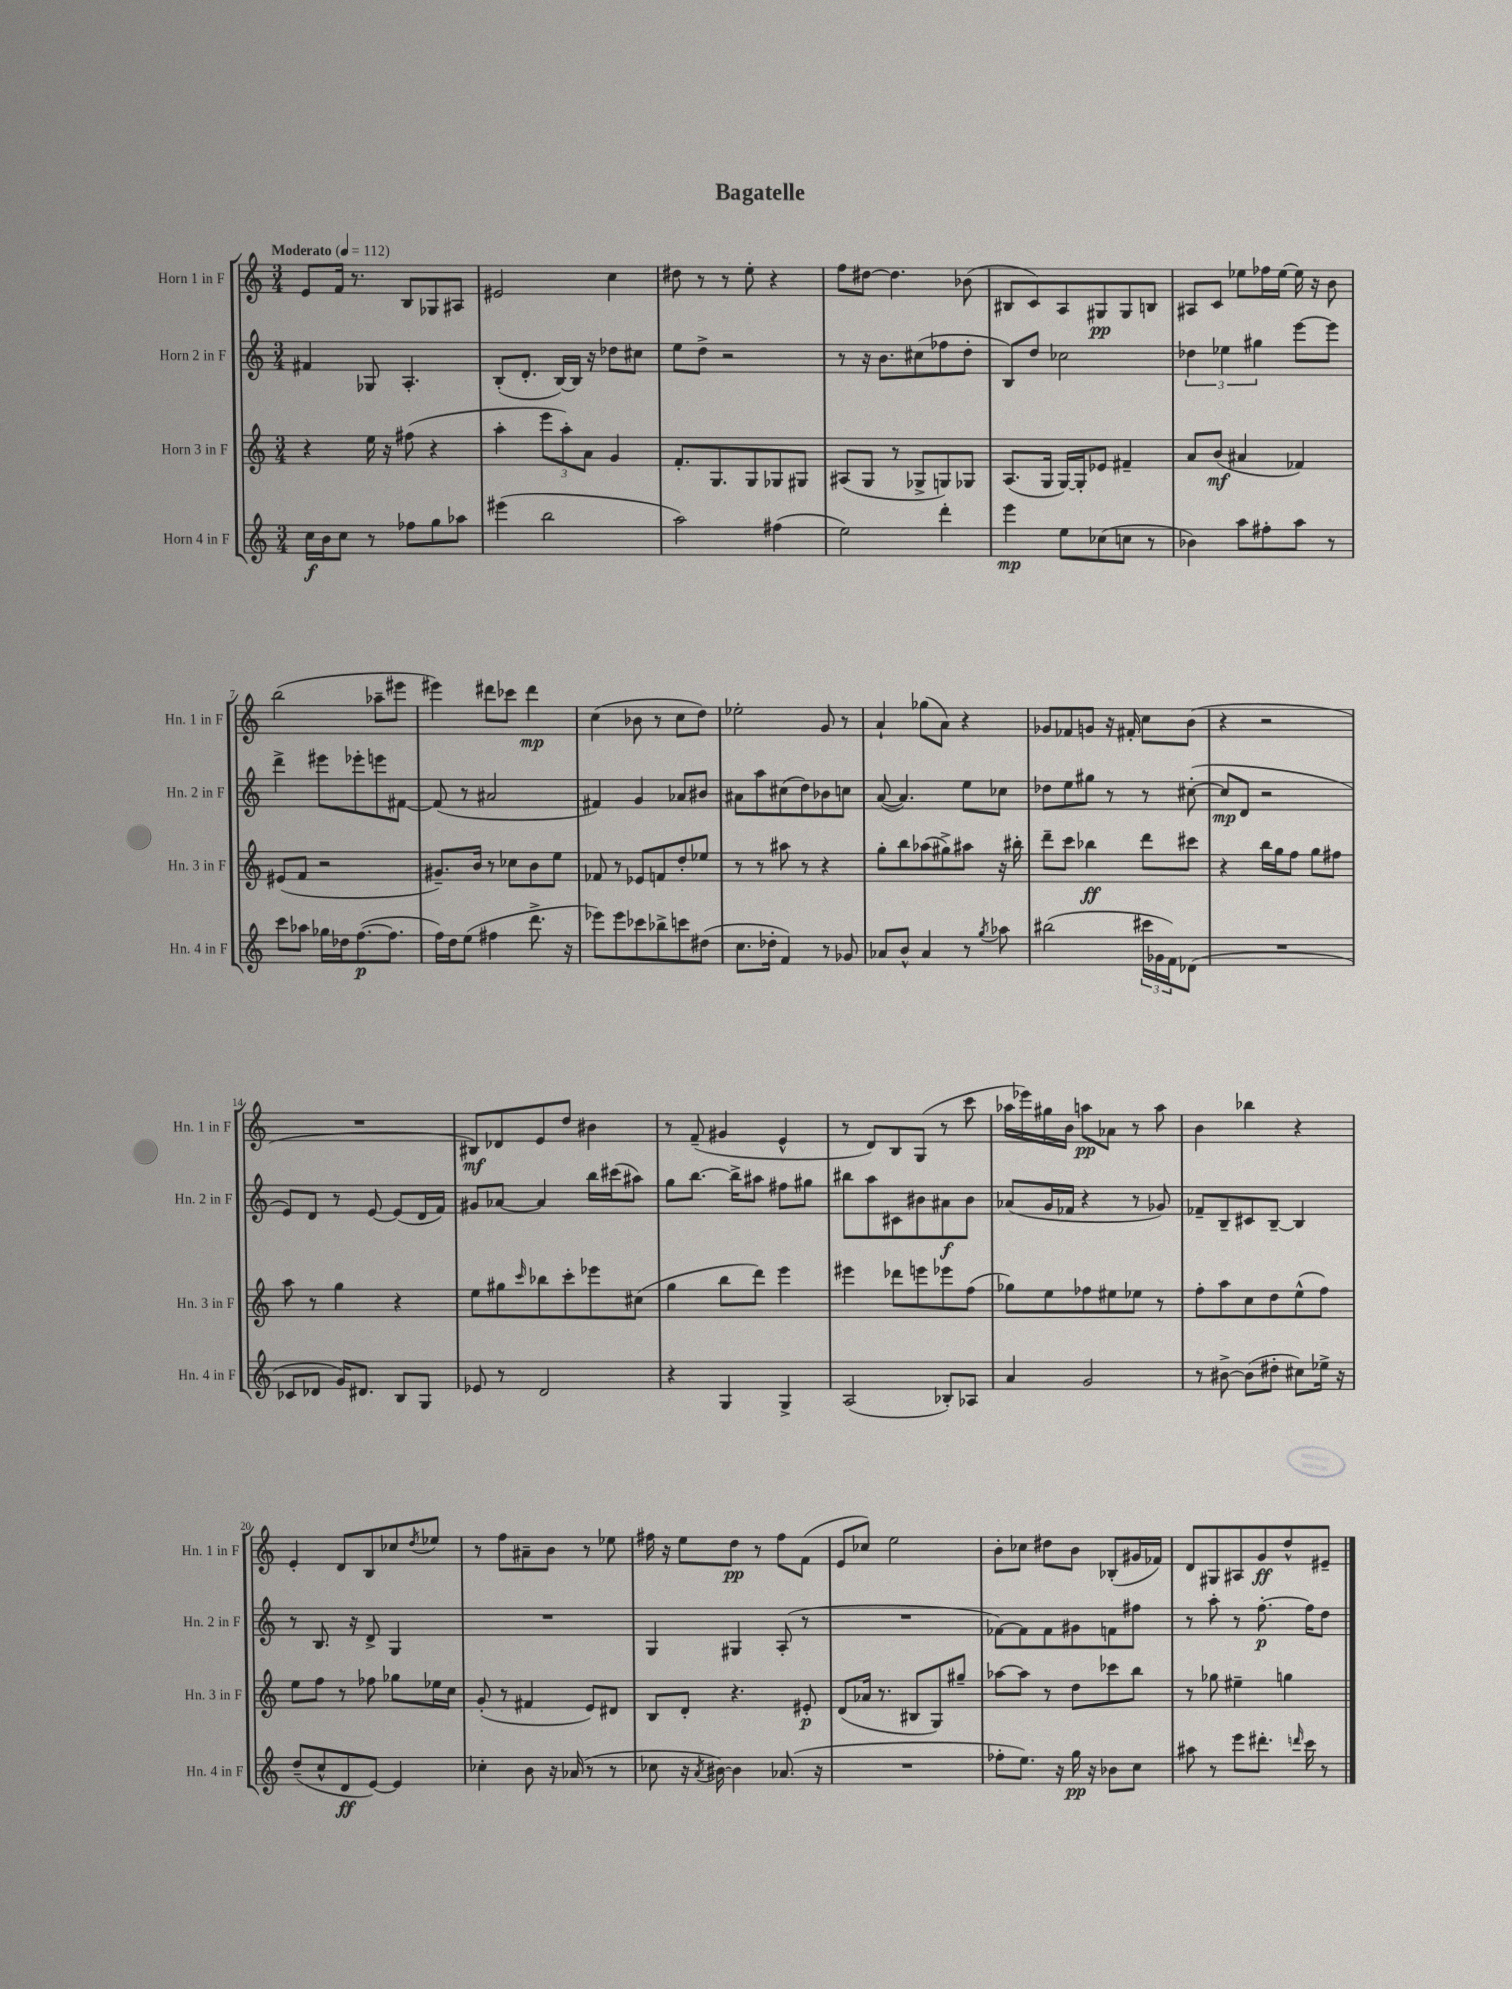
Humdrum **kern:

**kern	**kern	**kern	**kern
*staff4	*staff3	*staff2	*staff1
*clefG2	*clefG2	*clefG2	*clefG2
*k[]	*k[]	*k[]	*k[]
*M3/4	*M3/4	*M3/4	*M3/4
*MM112	*MM112	*MM112	*MM112
16cc	4r	4f#	8e
16b	.	.	.
8cc	.	.	16f
.	.	.	8.r
8r	16ee	8G-	.
.	16r	.	.
8ff-	(8ff#	4.A'	8B
8gg	4r	.	8G-
8aa-	.	.	8A#
=	=	=	=
(4eee#	4aa'	(8B'	2e#
.	.	8.d'	.
2bb	12eee	.	.
.	.	[16B)	.
.	12aa')	.	.
.	.	16B]	.
.	12a	.	.
.	.	16r	.
.	4g	8dd-	4cc
.	.	8cc#	.
=	=	=	=
2aa)	8.f'	8ee	8dd#
.	.	8dd^	8r
.	8.G	.	.
.	.	2r	8r
.	8G	.	8ee'
(4ff#	8G-	.	4r
.	8G#	.	.
=	=	=	=
2ee)	(8A#	8r	8ff
.	8G	16r	[8dd#
.	.	8.b	.
.	8r	.	4.dd#]
.	8G-^	(8cc#	.
4ddd'	8G)	8ff-	.
.	8G-	8dd'	(8b-
=	=	=	=
4eee	(8.A	8B)	8B#
.	.	8dd	8c)
.	16G	.	.
8ee	[16G)	2cc-	8A
.	16G']	.	.
(8cc-	8e-	.	8G#
8cc	4f#~	.	8G#
8r	.	.	8B
=	=	=	=
4b-)	8a	6dd-	8A#
.	(8b	.	8c
.	.	6ee-	.
8aa	4a#	.	8ee-
.	.	6gg#	.
8ff#'	.	.	16ff-
.	.	.	[16ee-
8aa	4f-)	[8eee	16ee-]
.	.	.	16r
8r	.	8eee]	8b
=	=	=	=
8ccc	(8e#	4ddd^	(2bb
8aa-	8f	.	.
16gg-	2r	8eee#	.
16dd-	.	.	.
([8.ff	.	8eee-'	.
.	.	8eee	8aa-~
8.ff]	.	.	.
.	.	[8f#	8eee#
=	=	=	=
16ff)	8.g#~)	(8f#]	4eee#)
16dd	.	.	.
(8ee	.	8r	.
.	16b	.	.
4ff#	8r	2a#	8ddd#
.	8cc-	.	8ccc-
8.ddd^	8b	.	4ddd#
.	8ee	.	.
16r	.	.	.
=	=	=	=
8eee-)	8f-	4f#)	(4cc
8eee-	8r	.	.
8ccc-	8e-	4g	8b-
8bb-^	8f	.	8r
8ccc	8dd'	8a-	8cc
(8dd#	8ee-	8b#	8dd)
=	=	=	=
8.cc	8r	8a#	2ee-'
.	8r	8aa	.
16dd-'	.	.	.
4f)	8aa#	(8cc#	.
.	8r	8dd)	.
8r	4r	8b-	8g
8g-	.	8cc	8r
=	=	=	=
8a-	8gg'	([8a	4a`
8b^^	8bb	4.a])	.
4a-	(8aa-	.	(8gg-
.	8gg#^)	.	8a)
8r	8aa#	8ee	4r
8qgg	.	.	.
8aa-	16r	8cc-	.
.	16bb#'	.	.
=	=	=	=
(2bb#	8ddd~	8dd-	8g-
.	8ccc	8ee	8f-
.	4bb-	8gg#	8g
.	.	8r	16r
.	.	.	16f#'
24ccc#	8ddd	8r	8cc
24g-	.	.	.
24f)	.	.	.
(8d-	8ccc#	([8cc#'	(8b
=	=	=	=
2.r	4r	8cc#]	4r
.	.	8d	.
.	16bb	2r	2r
.	16gg	.	.
.	8ff	.	.
.	8gg	.	.
.	8ff#	.	.
=	=	=	=
8c-	8aa	8e)	2.r
8d-	8r	8d	.
16g)	4gg	8r	.
8.d#	.	.	.
.	.	[8e	.
8B	4r	(8e]	.
8G	.	16d	.
.	.	16f)	.
=	=	=	=
8e-	8ee	8g#	8B#)
8r	8gg#	[8a-	8d-
.	16qqccc	.	.
2d	8bb-	4a-]	8e
.	8ccc'	.	8dd
.	8eee-	16bb	4b#
.	.	(16ccc#	.
.	(8cc#	8aa#)	.
=	=	=	=
4r	4gg	8gg	8r
.	.	[8.bb	(8f~
4G	8bb	.	4g#
.	.	16bb^]	.
.	8ddd)	8aa#	.
4G^	4eee	8ff#	4e^^
.	.	8gg#	.
=	=	=	=
(2A	4eee#	8bb#	8r
.	.	8aa	8d)
.	8ddd-	8c#	8B
.	8eee	8b#	(8G
8B-')	8eee-	8a#	8r
8A-	(8ff	8b#	8ccc
=	=	=	=
4a	8gg-)	(8a-	16aa-
.	.	.	16eee-)
.	8ee	16g	16gg#
.	.	16f-	16b
2g	8ff-	4r	8aa
.	8ee#	.	8a-
.	8ee-	8r	8r
.	8r	8g-)	8aa
=	=	=	=
8r	8ff'	8f-~	4b
[8b#^	8aa	8B~	.
(8b#]	8cc	8c#	4bb-
8dd#'	8dd	[8B~	.
8cc#)	(8ee^^	4B]	4r
16ee-^	8ff)	.	.
16r	.	.	.
=	=	=	=
(8dd~	8ee	8r	4e'
8cc^^	8ff	8.B	.
8d	8r	.	8d
.	.	16r	.
[8e)	8ff-	8d^	8B
4e]	8gg-	4G	8cc-
.	.	.	8qdd
.	16ee-	.	8ee-
.	16cc	.	.
=	=	=	=
4cc-'	(8g'	2.r	8r
.	8r	.	8ff
8b	4f#	.	8a#~
16r	.	.	8b
(16a-	.	.	.
8r	8e)	.	8r
8r	8d#	.	8ee-
=	=	=	=
8cc-	8B	4G	16ff#
.	.	.	16r
16r	8d'	.	8ee
8qa	.	.	.
[16b#)	.	.	.
4b#]	4.r	4G#	8dd
.	.	.	8r
(8.a-	.	(8A'	8ff#
.	8e#'	8r	(8f
16r	.	.	.
=	=	=	=
2.r	(8d	2.r	8e
.	16a-	.	8cc-)
.	8.r	.	.
.	.	.	2ee
.	8B#	.	.
.	8G)	.	.
.	8gg#~	.	.
=	=	=	=
8ff-'	[8aa-	[8f-)	8b'
8.ee)	8aa-]	8f-]	8cc-
.	8r	8f-	8dd#
16r	.	.	.
16gg	8dd	8g#	8b
16r	.	.	.
8b-	8ccc-	8f	(8B-'
8cc	8bb	8ff#	16g#
.	.	.	16f-)
=	=	=	=
8aa#	8r	8r	8d
8r	8gg-	8aa'	8G#
8eee	4ee#~	8r	8A#
8.ddd#'	.	[8.ff'	8g
.	4gg	.	8dd^^
16qqddd	.	.	.
16ccc	.	16ff]	.
8r	.	8dd	8e#~
==	==	==	==
*-	*-	*-	*-
